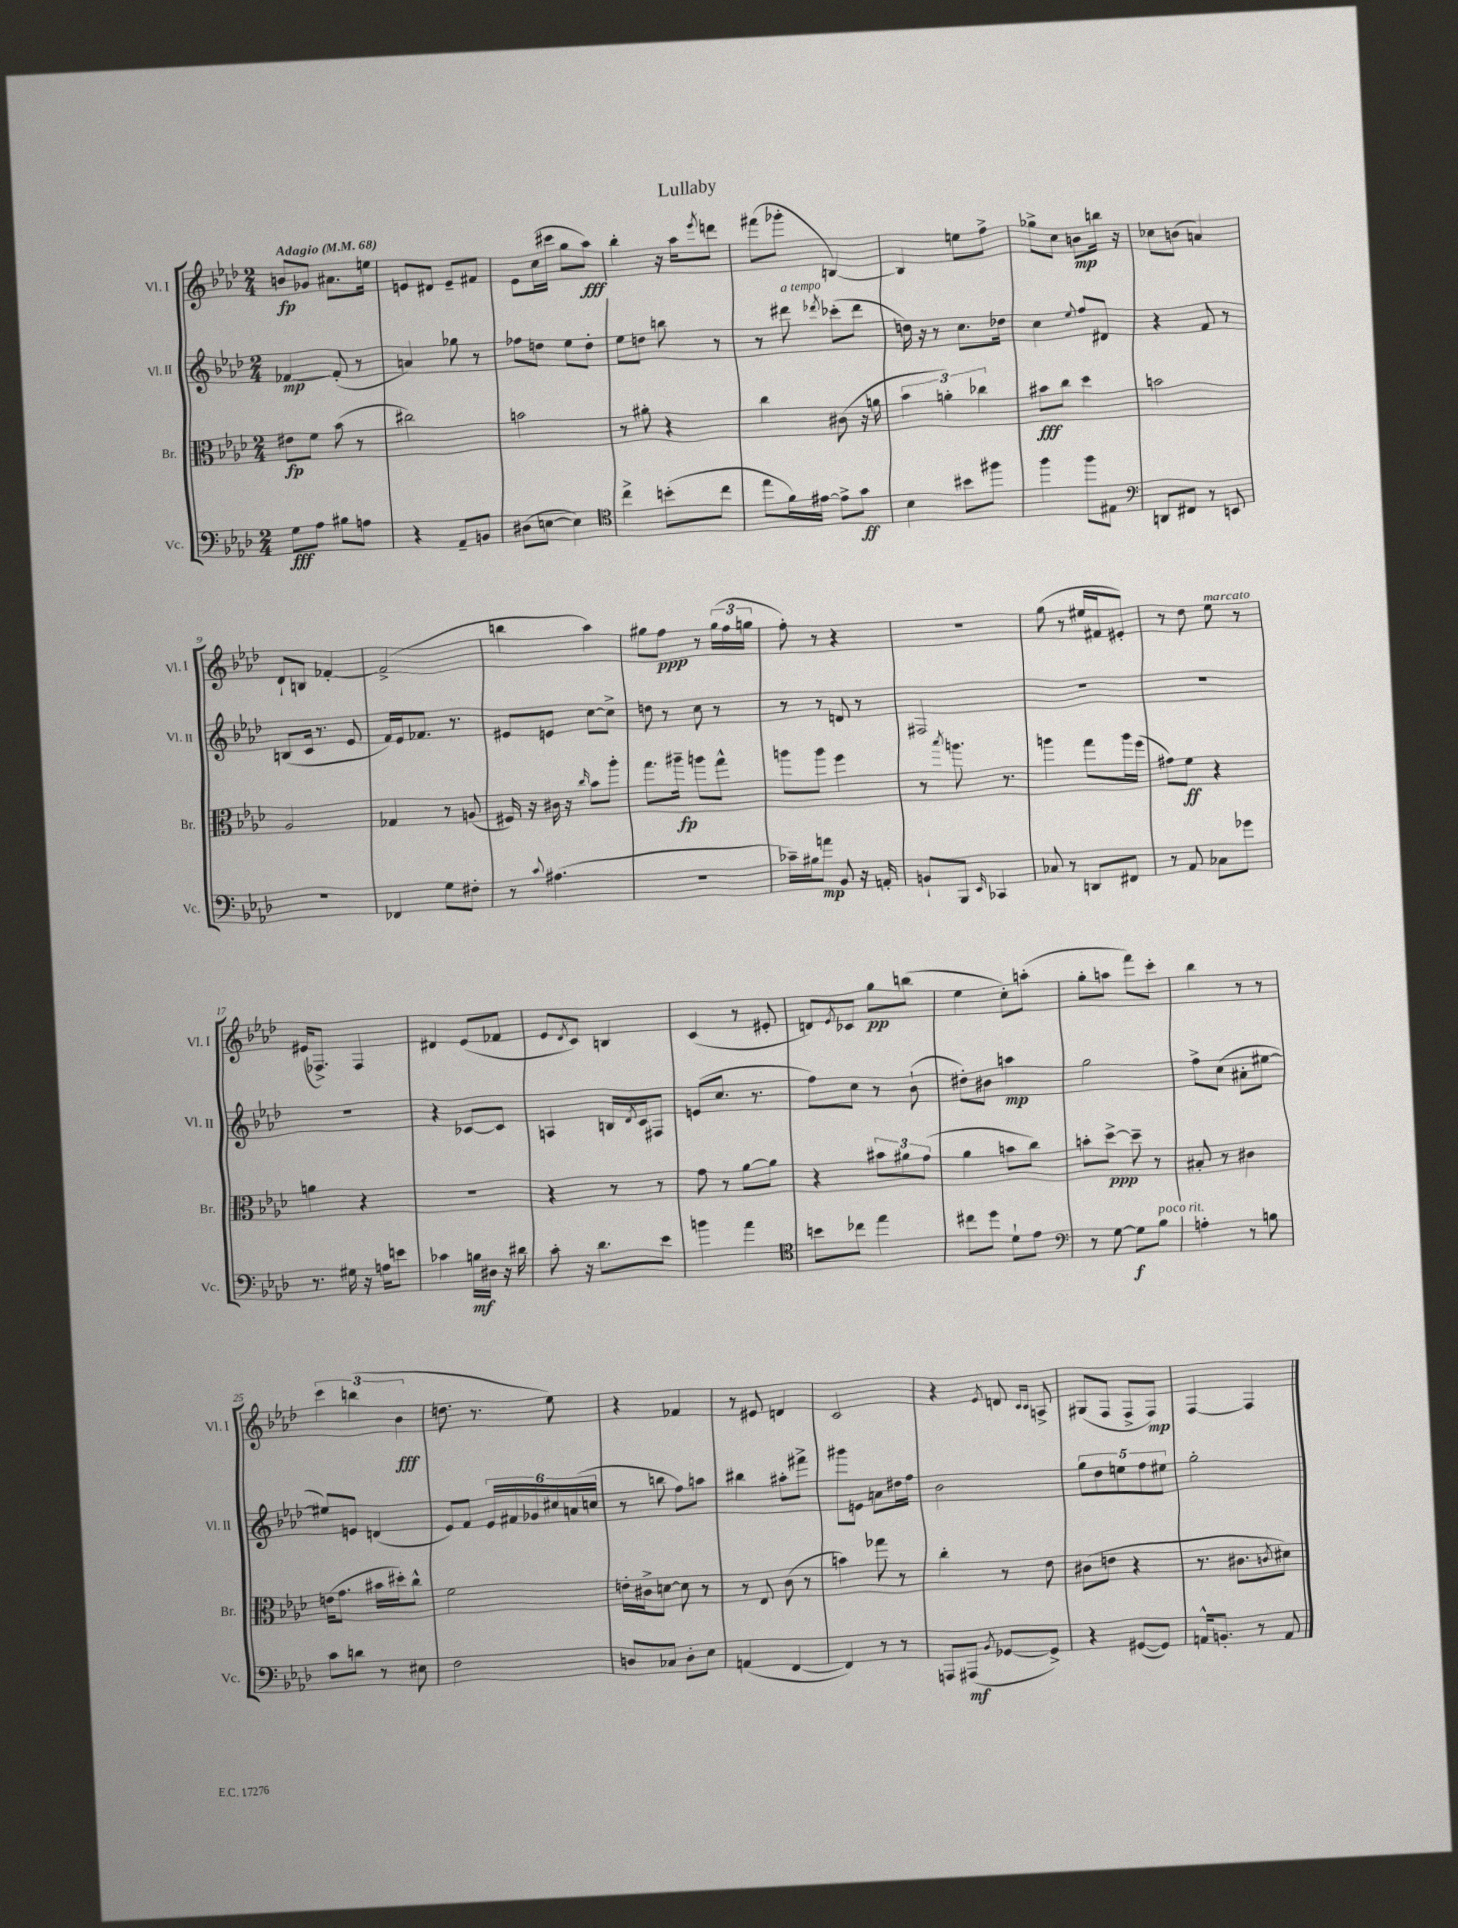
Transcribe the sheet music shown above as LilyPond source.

\header { title = "Lullaby" }
<<
\new StaffGroup <<
\new Staff = "s0" \with { instrumentName = "Vl. I" shortInstrumentName = "Vl. I" } {
    \clef treble \key aes \major \numericTimeSignature \time 2/4 \tempo "Adagio" 4 = 68
    b'8\fp ges'8 ais'8. e''16 |
    e'8 dis'8 e'8-- fis'8 |
    ees'8 c''16( cis'''16 g''8 aes''8\fff) |
    bes''4-. r16 aes''16 \acciaccatura { ees'''8 } d'''8 |
    fis'''8( ges'''8-. b4~) |
    b4 e''8 f''8-> |
    ges''8-> c''8 b'8\mp b''16 r16 |
    ces''8 b'8( a'4) |
    des'8-! b8 fes'4~-. |
    fes'2->( |
    b''4 aes''4) |
    gis''8 f''8\ppp r8 \tuplet 3/2 { gis''16( f''16 g''16 } |
    f''8-.) r8 r4 |
    R2 |
    g''8( r8 eis''16 fis'16 eis'8-.) |
    r8 des''8 ees''8^\markup { \italic "marcato" } r8 |
    eis'16( fes8.->) fes4 |
    dis'4 ees'8( fes'8 |
    ees'8 \acciaccatura { des'8 } c'8) b4 |
    c'4( r8 eis'8-. |
    d'8) \acciaccatura { ees'8 } ces'8 g''8\pp b''8( |
    ees''4 c''8-.) a''8-.( |
    g''8-. a''8 f'''8) c'''8-. |
    bes''4 r8 r8 |
    \tuplet 3/2 { c'''4 b''4( bes'4\fff } |
    d''8. r8. ees''8) |
    r4 fes'4 |
    r8 eis'8 d'4 |
    c'2 |
    r4 \acciaccatura { ees'8 } d'8 \grace { c'16 c'16 } a8-> |
    gis8( f8 f8-> f8\mp) |
    f4~ f4 \bar "|." |
}
\new Staff = "s1" \with { instrumentName = "Vl. II" shortInstrumentName = "Vl. II" } {
    \clef treble \key aes \major \numericTimeSignature \time 2/4
    fes'4~\mp fes'8-.( r8 |
    a'4) ges''8 r8 |
    fes''8 d''8 ees''8 d''8-. |
    ees''8 d''8 b''8 r8 |
    r8 dis'''8^\markup { \italic "a tempo" } \acciaccatura { des'''8 } ces'''8-.( des'''8 |
    d''16) r16 r8 c''8. des''16 |
    c''4 \appoggiatura { ees''8 } f''8 dis'8 |
    r4 f'8 r8 |
    b8( c'16 r8. ees'8 |
    f'16) ees'16 fes'8. r8. |
    eis'8 e'8 c''8~ c''8-> |
    d''8 r8 c''8 r8 |
    r8 r8 d'8 r8 |
    fis2 |
    R2 |
    R2 |
    R2 |
    r4 ces'8~ ces'8 |
    a4 b16 \acciaccatura { des'8 } c'16 fis8 |
    e'8( c''8. r8. |
    f''8) c''8 r8 bes'8-!( |
    dis''8-.) bis'8 a''4\mp |
    g''2 |
    f''8-> c''8( ais'8-. eis''8~ |
    eis''8) e'8 d'4( |
    ees'8) f'8 \tuplet 6/4 { ees'16 fis'16 ges'16 cis''16 a'16( c''16 } |
    r8 b''8 f''8) a''8 |
    bis''4 ais''8-. fis'''8-> |
    gis'''8 e'8 a'8 dis''16 f''16 |
    bes'2 |
    \tuplet 5/4 { g''8 des''8 e''8 f''8 eis''8 } |
    g''2-. \bar "|." |
}
\new Staff = "s2" \with { instrumentName = "Br." shortInstrumentName = "Br." } {
    \clef alto \key aes \major \numericTimeSignature \time 2/4
    eis'8\fp f'8 bes'8( r8 |
    cis''2) |
    b'2 |
    r8 ais'8-. r4 |
    c''4 cis'8( r16 a'16 |
    \tuplet 3/2 { bes'4 a'4-.) ces''4 } |
    bis'8\fff c''8 des''4 |
    b'2 |
    aes2 |
    ges4 r8 a8( |
    fis16) r16 cis'16 r16 \grace { c''16 } bes'8 aes''8-. |
    g''8. ais''16--\fp a''8 g''8-^ |
    a''8 a''8 f''4 |
    r8 \acciaccatura { bes''8 } a''8. r8. |
    a''4 g''8 a''16 f''16( |
    gis'8) f'8\ff r4 |
    a'4 r4 |
    R2 |
    r4 r8 r8 |
    g'8 r8 aes'8~ aes'8 |
    r4 \tuplet 3/2 { bis'8 ais'8 g'8( } |
    aes'4 b'8 c''8) |
    b'8-. des''8~->\ppp des''8-- r8 |
    bis8-. r8 cis'4 |
    e'16( g'8. bis'16 dis''16-.) c''8-^ |
    f'2 |
    e'16-. cis'16-> d'8~ d'8 r8 |
    r8 ees8 c'8( r8 |
    b'4) ges''8 r8 |
    c''4-. r8 ees'8 |
    cis'8( e'8 r4 |
    r8. cis'8. \acciaccatura { c'8 } dis'8) \bar "|." |
}
\new Staff = "s3" \with { instrumentName = "Vc." shortInstrumentName = "Vc." } {
    \clef bass \key aes \major \numericTimeSignature \time 2/4
    g8\fff aes8 bis8 a8 |
    r4 aes,8-- b,8 |
    dis8( e8~ e4) |
    \clef tenor c''4-> b'8-.( c''8 |
    ees''8 f'16) eis'16~ eis'8-> g'8\ff |
    bes4 bis'8 fis''8 |
    f''4 f''8 eis8 |
    \clef bass d,8 fis,8 r8 e,8 |
    r2 |
    fes,4 g8 fis8-. |
    r8 \appoggiatura { c'8 } ais4.( |
    R2 |
    ces'16--) bis16 a'8\mp bes,8 r16 a,16-. |
    b,8-! bes,,8 \grace { ees,16 } ces,4 |
    ces8 r8 d,8 fis,8 |
    r8 aes,8 ces8 ges'8 |
    r8. gis16 r16 a16 e'8 |
    ces'4 b16\mf dis16 r16 dis'16 |
    c'8-. r16 des'8. ees'8 |
    b'4 aes'4 |
    \clef tenor b'8 ces''8 ees''4 |
    cis''8 des''8 des'8-! ees'8 |
    \clef bass r8 g8~ g8\f bes8^\markup { \italic "poco rit." } |
    a4-. r8 b8 |
    c'8 d'8 r8 eis8 |
    f2 |
    d8 ces8 d8-. ees8 |
    a,4( f,4~ |
    f,4) r8 r8 |
    a,,8 ais,,8\mf( \acciaccatura { bes,8 } ges,8~ ges,8->) |
    r4 gis,8~( gis,8) |
    a,16-^ b,8.-. r8 a,8 \bar "|." |
}
>>
>>
